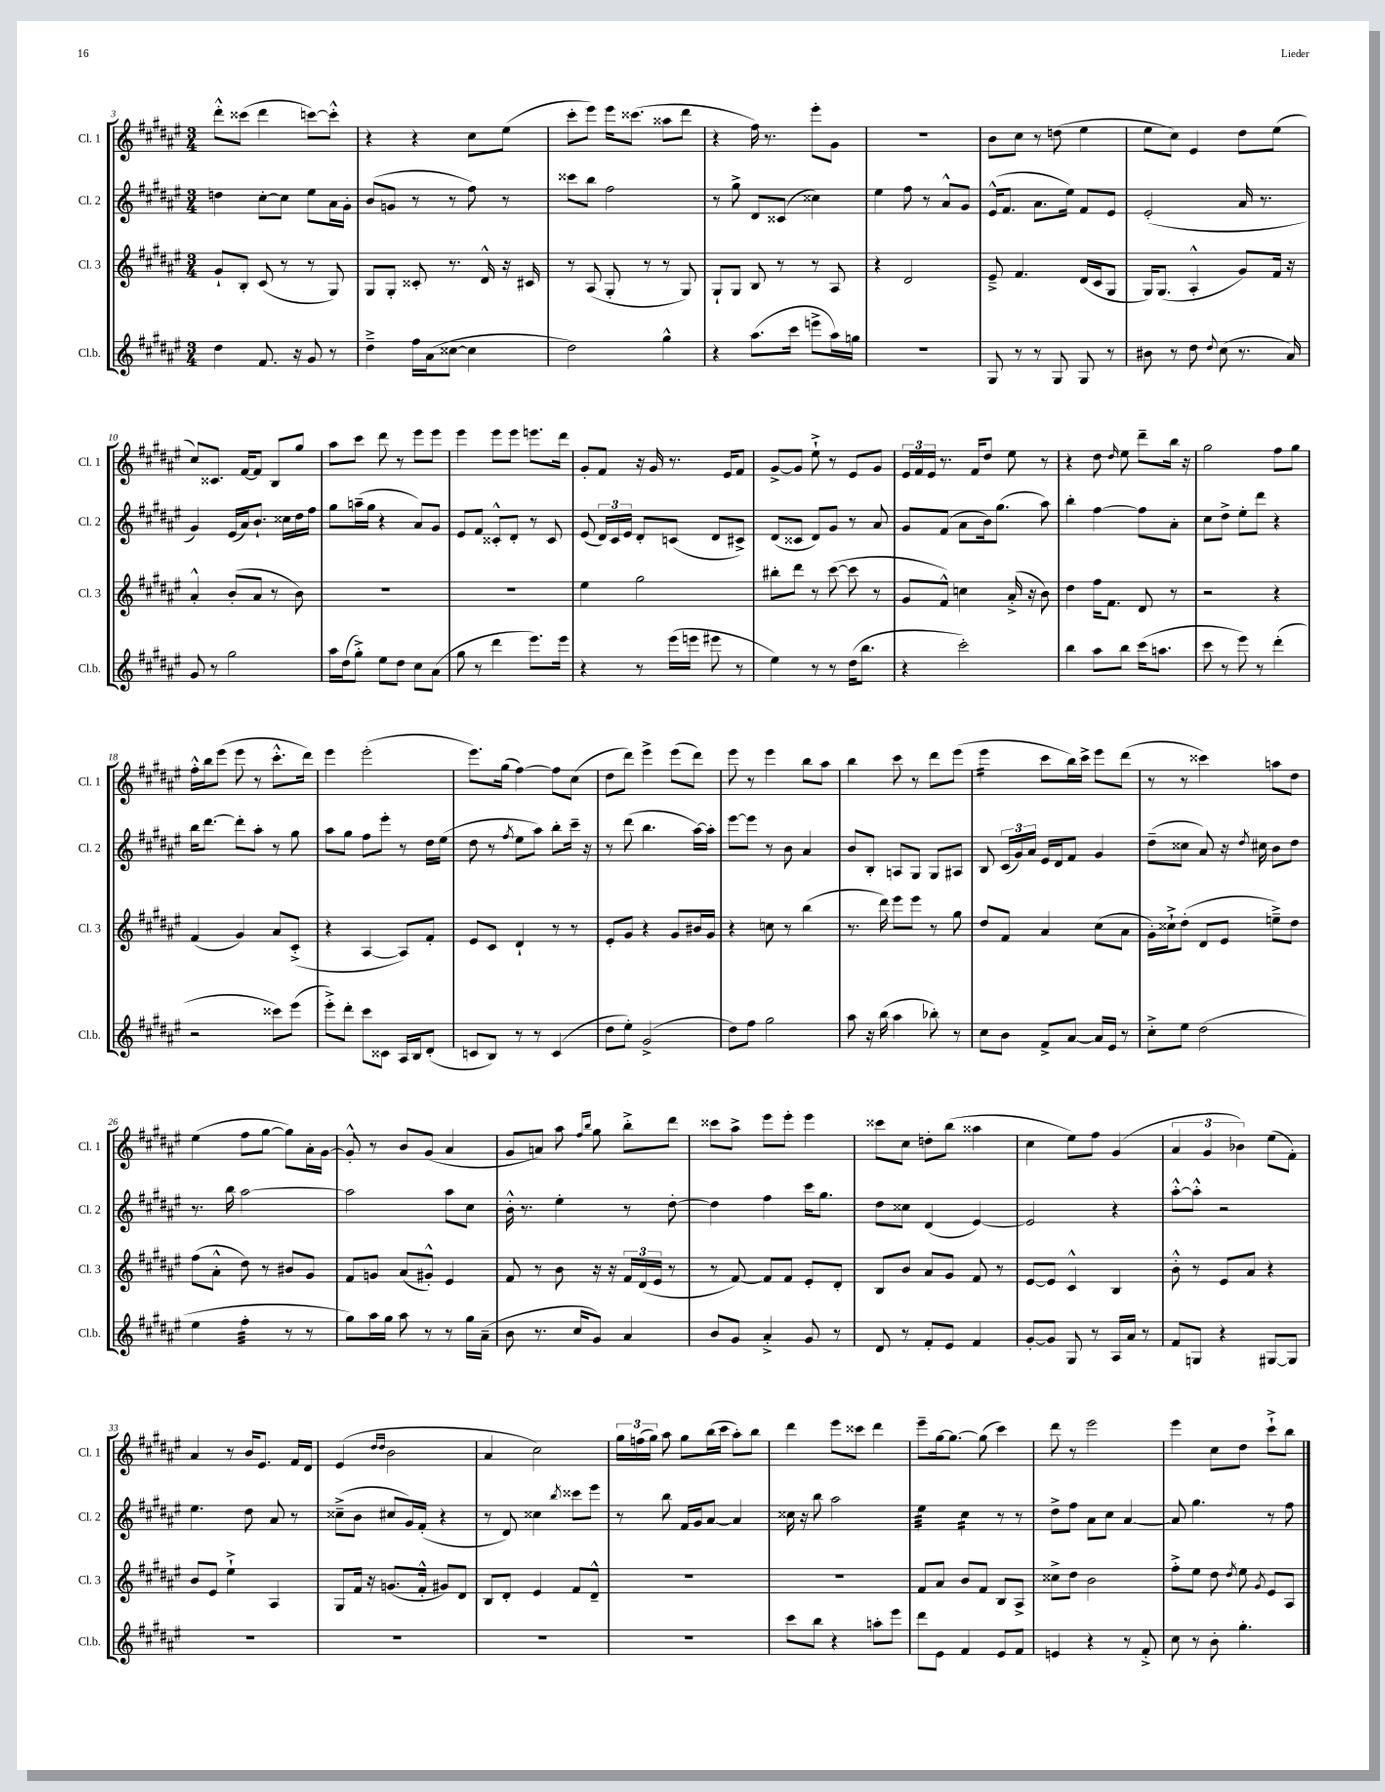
<<
\new StaffGroup <<
\new Staff = "s0" \with { instrumentName = "Cl. 1" shortInstrumentName = "Cl. 1" } {
    \clef treble \key fis \major \numericTimeSignature \time 3/4
    \autoBeamOff dis'''8[-.-^ cisis'''8]( dis'''4 c'''8[~) c'''8]-.-^ |
    r4 r4 cis''8[ eis''8]( |
    cis'''8[-. eis'''8]) eis'''16[ cisis'''8.]( aisis''8[ dis'''8] |
    r4 fis''16) r8. eis'''8[-. gis'8] |
    R2. |
    b'8[ cis''8] r8 d''8( eis''4 |
    eis''8[ cis''8]) eis'4 dis''8[ eis''8]( |
    cis''8[) cisis'8.] fis'16[~ fis'8] b8[ gis''8] |
    ais''8[ cis'''8] dis'''8 r8 eis'''8[ eis'''8] |
    eis'''4 eis'''8[ eis'''8] e'''8.[ dis'''16] |
    gis'8[-. fis'8] r16 gis'16 r8. eis'16[ fis'8] |
    gis'8[~-> gis'8] eis''8-!-> r8 eis'8[ gis'8] |
    \tuplet 3/2 { eis'16[ fis'16 eis'16] } r8. fis'16[ dis''8] eis''8 r8 |
    r4 dis''8 \grace { dis''16 } eis''8 dis'''8[-- b''16] r16 |
    gis''2 fis''8[ gis''8] |
    fis''16[-.-^ b''16 eis'''8]( eis'''8 r8 cis'''8.[-.-^ dis'''16]) |
    eis'''4 eis'''2-.( |
    eis'''8.[) gis''16]( fis''4~) fis''8[ cis''8]( |
    dis''8[ dis'''8]) eis'''4-> eis'''8[( dis'''8]) |
    eis'''8 r8 eis'''4 b''8[ ais''8] |
    b''4 cis'''8 r8 dis'''8[ eis'''8]( |
    eis'''4:16 cis'''8[ b''16) cis'''16]-> eis'''8[ dis'''8]( |
    r8 r8 cisis'''4) a''8[ dis''8] |
    eis''4( fis''8[ gis''8]~ gis''8[) ais'16-. gis'16]~ |
    gis'8-.-^ r8 b'8[ gis'8]( ais'4 |
    gis'8[ a'8]) ais''8 \grace { fis''16[ b''16] } gis''8 b''8[-.-> dis'''8] |
    cisis'''8[ ais''8]-> eis'''8[ eis'''8]-. eis'''4 |
    cisis'''8[ cis''8] d''8[-. b''8]( aisis''4 |
    cis''4 eis''8[) fis''8] gis'4( |
    \tuplet 3/2 { ais'4 gis'4 bes'4) } eis''8[( fis'8]-.) |
    ais'4 r8 b'16[ eis'8.] fis'16[ dis'16] |
    eis'4( \grace { dis''16[ dis''16] } b'2 |
    ais'4 cis''2) |
    \tuplet 3/2 { gis''16[ f''16( gis''16]) } ais''8 gis''8[ b''16( cis'''16] ais''8[-.) b''8] |
    dis'''4 eis'''8[ cisis'''8] dis'''4 |
    eis'''8[-- gis''16~ gis''8.]~ gis''8( cis'''4) |
    dis'''8 r8 eis'''2 |
    eis'''4 cis''8[ dis''8] cis'''8[-!-> b''8] \bar "|." |
}
\new Staff = "s1" \with { instrumentName = "Cl. 2" shortInstrumentName = "Cl. 2" } {
    \clef treble \key fis \major \numericTimeSignature \time 3/4
    \autoBeamOff d''4 cis''8[~-. cis''8] eis''8[ ais'16 gis'16]-. |
    b'8[( g'8] r8 r8 fis''8) r8 |
    cisis'''8[ b''8] fis''2 |
    r8 gis''8-> dis'8[ cisis'8]( cisis''4) |
    eis''4 fis''8 r8 ais'8[-^ gis'8] |
    eis'16[-^( fis'8.] ais'8.[ eis''16]) fis'8[ eis'8] |
    eis'2-.( ais'16 r8. |
    gis'4) eis'16[( ais'16) b'8.]-! cisis''16[ dis''16 fis''16] |
    gis''8[ a''16--( gis''16] r4 ais'8[) gis'8] |
    eis'8[ fis'8] cisis'8[-.-^ dis'8]-. r8 cisis'8 |
    eis'8( \tuplet 3/2 { dis'16[) cis'16 eis'16] } dis'8[-. c'8]( dis'8[ cis'8]->) |
    dis'8[( cisis'8] dis'8[) gis'8] r8 ais'8 |
    gis'8[ fis'8]( ais'8[ b'16) gis''8.]( ais''8) |
    b''4-. fis''4~ fis''8[ ais'8]-. |
    cis''8[ dis''8]-> eis''8[-. dis'''8] r4 |
    b''16[ dis'''8.]~ dis'''8[-. ais''8]-. r8 gis''8 |
    ais''8[ gis''8] fis''8[ eis'''8]-. r8 dis''16[ eis''16]( |
    dis''8 r8 \acciaccatura { fis''8 } eis''8[ ais''8]) b''8[-. cis'''16]-- r16 |
    r8 dis'''8( b''4. ais''16[~) ais''16]-. |
    eis'''8[~ eis'''8] r8 b'8 ais'4 |
    b'8[ b8]-. a8[ gis8] gis8[ ais8] |
    b8 \tuplet 3/2 { cis'16[( gis'16) ais'16] } eis'16[ dis'16 fis'8] gis'4 |
    dis''8[--( cisis''8] ais'8) r16 \acciaccatura { dis''8 } cis''16 b'8[ dis''8] |
    r8. b''16 ais''2~ |
    ais''2 ais''8[ cis''8] |
    b'16-.-^ r8. eis''4-. r8 dis''8~-. |
    dis''4 fis''4 cis'''16[ gis''8.] |
    dis''8[ cisis''8] dis'4( eis'4~) |
    eis'2 r4 |
    ais''8[~-.-^ ais''8]-.-^ r2 |
    eis''4. dis''8 ais'8 r8 |
    cisis''8[--->( b'8] cis''8[ gis'16) fis'16]-.( r4 |
    r8 dis'8) cisis''4 \acciaccatura { b''8 } cisis'''8[ eis'''8] |
    r8 b''8 fis'16[ gis'16 ais'8]~ ais'4 |
    cisis''16 r16 b''8 ais''2 |
    eis''4:32 cis''4:16 r8 r8 |
    dis''8[-> fis''8] ais'8[ cis''8] ais'4~ |
    ais'8 gis''4. r8 fis''8 \bar "|." |
}
\new Staff = "s2" \with { instrumentName = "Cl. 3" shortInstrumentName = "Cl. 3" } {
    \clef treble \key fis \major \numericTimeSignature \time 3/4
    \autoBeamOff gis'8[-! b8]-. cis'8( r8 r8 gis8) |
    gis8[ gis8]-. cisis'8-. r8. dis'16-^ r16 cis'16 |
    r8 ais8( gis8-. r8 r8 gis8) |
    gis8[-! gis8] b8 r8 r8 ais8 |
    r4 dis'2 |
    eis'8---> fis'4. dis'16[( cis'16 gis8] |
    gis16[) gis8.]( ais4-.-^ gis'8[) fis'16] r16 |
    ais'4-.-^ b'8[-.( ais'8] r8 b'8) |
    R2. |
    R2. |
    eis''4 gis''2 |
    bis''8[-. dis'''8] r8 cis'''8~( cis'''8 r8 |
    gis'8[ fis'8]-^) c''4 ais'16-.->( r16 b'8) |
    dis''4 fis''16[ fis'8.] dis'8 r8 |
    r2 r4 |
    fis'4( gis'4) ais'8[ cis'8]-.->( |
    r4 ais4~ ais8[) fis'8]-. |
    eis'8[ cis'8] dis'4-! r8 r8 |
    eis'8[-. gis'8] r4 gis'8[ bis'16 gis'16] |
    r4 c''8 r8 b''4( |
    r8. dis'''16) eis'''8[ eis'''8] r8 gis''8 |
    dis''8[ fis'8] ais'4 cis''8[( ais'8] |
    gis'16[-.) cisis''16-!-> dis''8]-.( dis'8[ eis'8] e''8[--->) dis''8] |
    fis''8[( ais'8]-.-^ dis''8) r8 bis'8[ gis'8] |
    fis'8[ g'8] ais'8[( gis'8]-.-^) eis'4 |
    fis'8 r8 b'8 r16 r16 \tuplet 3/2 { fis'16[ dis'16( eis'16] } r8 |
    r8 fis'8~) fis'8[ fis'8] eis'8[-. dis'8]-. |
    b8[ b'8] ais'8[ gis'8] fis'8 r8 |
    eis'8[~ eis'8] cis'4-^ b4 |
    b'8-.-^ r8 eis'8[ ais'8] r4 |
    b'8[ eis'8] eis''4-!-> ais4 |
    gis8[ fis'16] r16 g'8.[( fis'16]-.-^ gis'8[) dis'8] |
    b8[ dis'8]-. eis'4 fis'8[ dis'8]---^ |
    R2. |
    R2. |
    fis'8[ ais'8] b'8[ fis'8] b8[ ais8]-> |
    cisis''8[-> dis''8] b'2 |
    fis''8[-.-> eis''8] dis''8 \acciaccatura { dis''8 } eis''8 \acciaccatura { gis'8 } eis'8[ ais8] \bar "|." |
}
\new Staff = "s3" \with { instrumentName = "Cl.b." shortInstrumentName = "Cl.b." } {
    \clef treble \key fis \major \numericTimeSignature \time 3/4
    \autoBeamOff dis''4 fis'8. r16 gis'8 r8 |
    dis''4---> fis''16[ ais'16( cisis''8]~ cisis''4 |
    dis''2) gis''4-^ |
    r4 ais''8.[( cis'''16] e'''8[-> ais''16) g''16] |
    R2. |
    gis8 r8 r8 gis8 gis8 r8 |
    bis'8 r8 dis''8 \appoggiatura { dis''8 } cis''8( r8. ais'16) |
    gis'8 r8 gis''2 |
    ais''16[ dis''16( gis''8]-.->) eis''8[ dis''8] cis''8[ ais'8]( |
    gis''8 r8 dis'''4 eis'''8.[) eis'''16] |
    r4 r8 eis'''16[( e'''16] eis'''8 r8 |
    eis''4) r8 r8 dis''16[( b''8.] |
    r4 cis'''2-.) |
    b''4 ais''8[ b''8] cis'''16[( a''8.] |
    cis'''8 r8 eis'''8) r8 dis'''4-.( |
    r2 cisis'''8[) eis'''8]( |
    eis'''8[-.->) dis'''8]-. cis'''8[ cisis'8] ais16[ b16 dis'8]-.( |
    c'8[ b8]) r8 r8 c'4( |
    dis''8[ eis''8]-.) gis'2->( |
    dis''8[) fis''8] gis''2 |
    ais''8 r16 b''16( ais''4 bes''8-.) r8 |
    cis''8[ b'8] fis'8[-> ais'8]~ ais'16[ eis'16] r8 |
    cis''8[-.-> eis''8] dis''2( |
    eis''4 fis''4:32-. r8 r8 |
    gis''8[) ais''16 gis''16] ais''8 r8 r8 gis''16[ ais'16]--( |
    b'8 r8. cis''16[ gis'8]) ais'4 |
    b'8[ gis'8] ais'4-.-> gis'8 r8 |
    dis'8 r8 fis'8[-. eis'8] fis'4 |
    gis'8[~-. gis'8] gis8 r8 ais16[ ais'16] r8 |
    fis'8[ g8] r4 gis8[~ gis8] |
    R2. |
    R2. |
    R2. |
    R2. |
    cis'''8[ b''8] r4 a''8[-. eis'''8] |
    dis'''8[ eis'8] fis'4 eis'8[ fis'8] |
    e'4 r4 r8 fis'8-.-> |
    cis''8 r8 b'8-. gis''4.-. \bar "|." |
}
>>
>>
\layout { \context { \Score currentBarNumber = #3 } }
